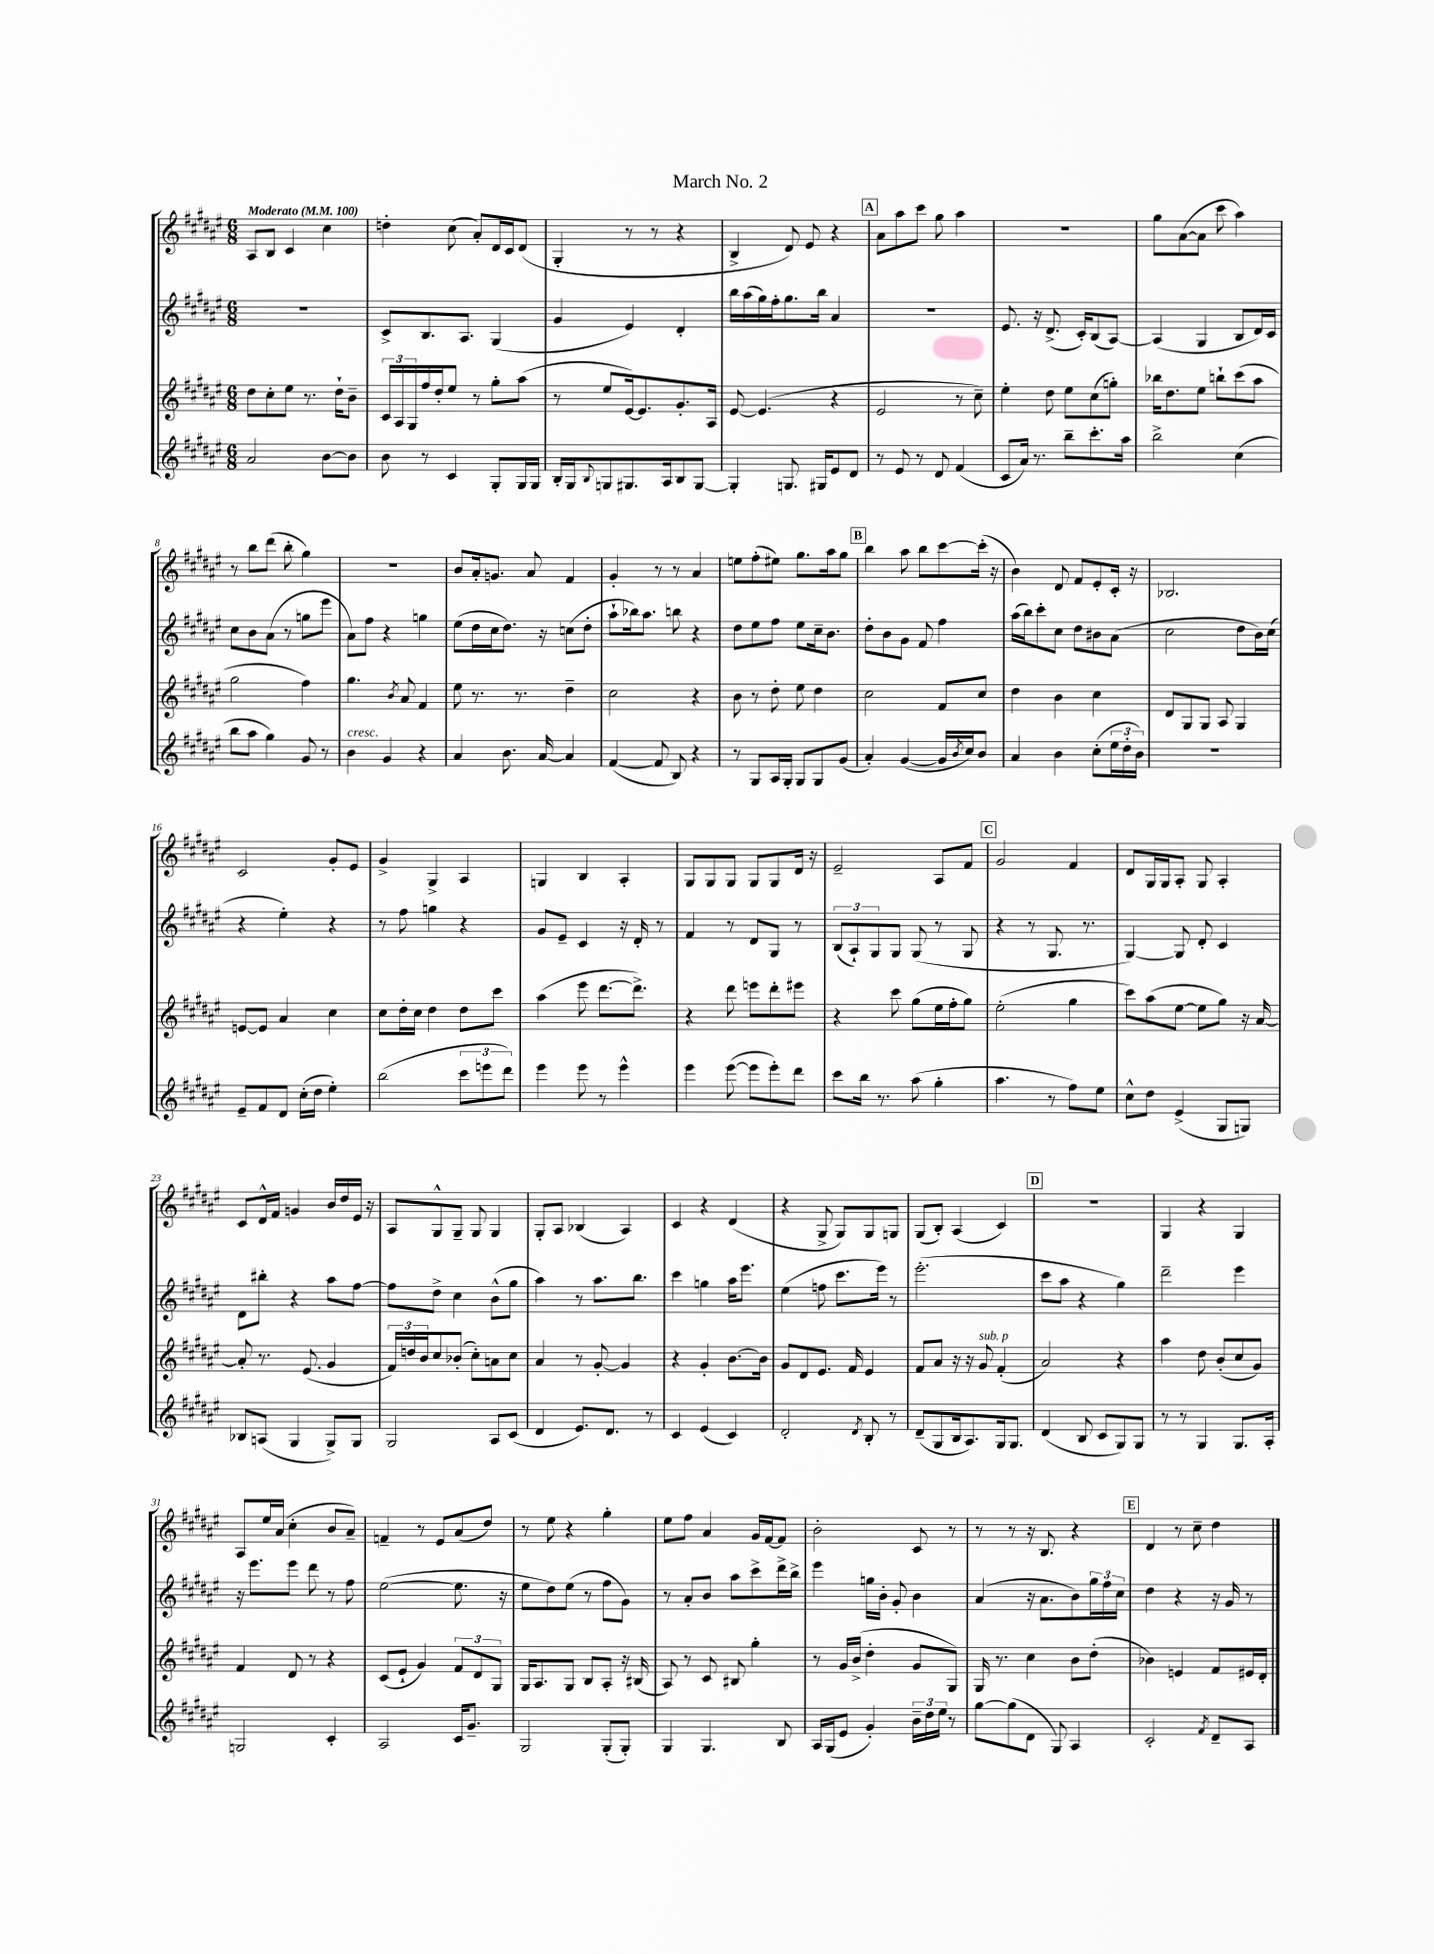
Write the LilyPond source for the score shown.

\header { title = "March No. 2" }
<<
\new StaffGroup <<
\new Staff = "s0" {
    \clef treble \key fis \major \numericTimeSignature \time 6/8 \tempo "Moderato" 4 = 100
    ais8 b8 cis'4 cis''4 |
    d''4-. cis''8( ais'8-.) dis'16 cis'16 dis'8( |
    gis4-. r8 r8 r4 |
    b4-> dis'8) eis'8 r4 |
    \mark \markup { \box "A" } ais'8 ais''8 cis'''8 gis''8 ais''4 |
    R2. |
    gis''8 ais'8~( ais'8 cis'''8 ais''4) |
    r8 b''8 dis'''8( b''8-. gis''4) |
    R2. |
    b'8 ais'16-. g'8. ais'8 fis'4 |
    gis'4-. r8 r8 ais'4 |
    e''8 fis''8-.( eis''8) gis''8. ais''16 gis''8 |
    \mark \markup { \box "B" } b''4 ais''8 b''8 cis'''8~ cis'''16-.( r16 |
    b'4) dis'8 fis'8 eis'8-. cis'16-. r16 |
    bes2. |
    cis'2 gis'8-. eis'8 |
    gis'4-> gis4-> ais4 |
    g4 b4 ais4-. |
    gis8 gis8 gis8 gis8 gis8 dis'16 r16 |
    eis'2-- ais8 fis'8 |
    \mark \markup { \box "C" } gis'2 fis'4 |
    dis'8 gis16 gis16 ais8-. gis8 ais4-. |
    cis'8 dis'16-^ fis'16 g'4 b'16 dis''16 eis'16 r16 |
    ais8 gis8-^ gis8-- gis8 gis4 |
    gis8-. ais8 bes4( ais4) |
    cis'4 r4 dis'4( |
    r4 gis8-> gis8) gis8 g8 |
    gis8( b8-.) ais4( cis'4) |
    \mark \markup { \box "D" } R2. |
    gis4 r4 gis4 |
    ais8 eis''16 ais'16( cis''4-. b'8 ais'8--) |
    f'4-- r8 eis'8 ais'8( dis''8) |
    r8 eis''8 r4 gis''4-. |
    eis''8 fis''8 ais'4 gis'16 fis'16~ fis'8 |
    b'2-. cis'8 r8 |
    r8 r8 r16 b8. r4 |
    \mark \markup { \box "E" } dis'4 r8 cis''8-- dis''4 \bar "|." |
}
\new Staff = "s1" {
    \clef treble \key fis \major \numericTimeSignature \time 6/8
    R2. |
    cis'8-> b8. ais8. gis4( |
    gis'4 eis'4) dis'4-. |
    b''16 ais''16( gis''16) fis''16-. gis''8. b''16 ais'4 |
    \mark \markup { \box "A" } R2. |
    eis'8. r16 dis'8.->( cis'16-.) b8( ais8~) |
    ais4( gis4 b8 dis'16) cis'16 |
    cis''8 b'8 ais'8( r8 g''8 eis'''8 |
    ais'8) fis''8 r4 g''4 |
    eis''8( dis''16 cis''16 dis''8.) r16 c''8( dis''8-. |
    ais''8-! bes''16) ais''8. b''8 r4 |
    dis''8 eis''8 fis''8 eis''8 cis''16-- b'8. |
    \mark \markup { \box "B" } dis''8-. b'8 gis'8 fis'8 fis''4 |
    ais''16( b''16) cis'''8-. cis''8 dis''8 bis'8 ais'8( |
    cis''2 dis''8 b'16) cis''16( |
    r4 eis''4-.) r4 |
    r8 fis''8 g''4 r4 |
    gis'8 eis'8-- cis'4 r16 dis'16-. r8 |
    fis'4 r8 dis'8 gis8 r8 |
    \tuplet 3/2 { b8( ais8-!) gis8 } gis8 gis8( r8 gis8 |
    \mark \markup { \box "C" } r4 r8 gis8. r8. |
    gis4~) gis8 dis'8-. cis'4 |
    dis'8 bis''8-. r4 ais''8 fis''8~ |
    fis''8 dis''8-> cis''4 b'8-^( gis''8 |
    ais''4) r8 ais''8. b''8. |
    cis'''4 g''4 ais''16 eis'''8. |
    eis''4( f''8 cis'''8. eis'''16) r8 |
    eis'''2.-.( |
    \mark \markup { \box "D" } cis'''8 ais''8 r4 gis''4) |
    dis'''2-- eis'''4 |
    r16 eis'''8. eis'''8 dis'''8 r8 fis''8 |
    eis''2~( eis''8. r16 |
    eis''8 dis''8) eis''8( r8 fis''8 gis'8) |
    r8 ais'8-. b'8 ais''8 cis'''8-> dis'''16-> b''16-> |
    eis'''4 g''16 b'16-. gis'8-. b'4 |
    ais'4( r16 ais'8. b'8) \tuplet 3/2 { gis''16 fis''16 cis''16 } |
    \mark \markup { \box "E" } dis''4 r4 r16 gis'16 r8 \bar "|." |
}
\new Staff = "s2" {
    \clef treble \key fis \major \numericTimeSignature \time 6/8
    dis''8 cis''8-. eis''8 r8. dis''16-! b'8-- |
    \tuplet 3/2 { cis'16 ais16 gis16 } fis''16 dis''16-. eis''8 r8 gis''8-. ais''8( |
    r8 eis''8 eis'16~) eis'8. gis'8.-. ais16 |
    eis'8~ eis'4.( r4 |
    \mark \markup { \box "A" } eis'2 r8 cis''8--) |
    eis''4-. dis''8 eis''8 cis''8( g''8-.) |
    bes''16 dis''8. eis''8 b''8-! cis'''8( ais''8 |
    gis''2 fis''4) |
    gis''4. \acciaccatura { b'8 } ais'8 fis'4 |
    eis''8 r8. r8. dis''4-- |
    cis''2 r4 |
    b'8 r8 dis''8-. eis''8 dis''4 |
    \mark \markup { \box "B" } cis''2 fis'8 cis''8 |
    dis''4 b'4 cis''4 |
    dis'8 gis8 gis8 ais8 gis4 |
    e'8~ e'8 ais'4 cis''4 |
    cis''8 dis''16-. cis''16 dis''4 dis''8 cis'''8 |
    ais''4( eis'''8 dis'''8.~ dis'''8.->) |
    r4 dis'''8 e'''8 dis'''8-. eis'''8 |
    r4 cis'''8 gis''8( eis''16 fis''16-. gis''8) |
    \mark \markup { \box "C" } eis''2-.( gis''4 |
    cis'''8) ais''8( eis''8~ eis''8 gis''8) r16 ais'16~ |
    ais'8-. r8. eis'8.( gis'4 |
    \tuplet 3/2 { fis'16) d''16 b'16 } cis''8 bes'8-.( cis''8-.) a'8 cis''8 |
    ais'4 r8 gis'8~-. gis'4 |
    r4 gis'4-. b'8.~ b'16 |
    gis'8 dis'8 eis'8. fis'16 eis'4 |
    fis'8 ais'8 r16 r16 gis'8^\markup { \italic "sub. p" } fis'4-.( |
    \mark \markup { \box "D" } ais'2) r4 |
    ais''4 dis''8 b'8-.( cis''8 gis'8) |
    fis'4 dis'8 r8 r4 |
    cis'8( eis'8-! gis'4) \tuplet 3/2 { fis'8 dis'8 gis8 } |
    gis16 ais8. gis8 b8 ais8-. r16 bis16( |
    ais8) r8 cis'8 bis8 gis''4-. |
    r8 gis'16 b'16->( dis''4-. gis'8 gis8) |
    gis16 r8. cis''4 b'8 dis''8-.( |
    \mark \markup { \box "E" } bes'4) e'4 fis'8 eis'16 dis'16-. \bar "|." |
}
\new Staff = "s3" {
    \clef treble \key fis \major \numericTimeSignature \time 6/8
    ais'2 b'8~ b'8 |
    b'8 r8 cis'4 gis8-. gis16 gis16 |
    b16-. gis16 \appoggiatura { b8 } g8 gis8. ais16 b8 gis8~ |
    gis4-. g8. gis16 eis'8 dis'8 |
    \mark \markup { \box "A" } r8 eis'8 r8 dis'8 fis'4( |
    cis'8 ais'16) r8. b''8-- cis'''8.-. ais''16 |
    b''2-> cis''4( |
    b''8 ais''8 gis''4) gis'8 r8 |
    b'4^\markup { \italic "cresc." } gis'4 r4 |
    ais'4 b'8. ais'16~ ais'4 |
    fis'4~( fis'8 b8) r4 |
    r8 gis8 ais16 gis16-. gis8 gis8 gis'8( |
    \mark \markup { \box "B" } ais'4-.) gis'4~( gis'16 \acciaccatura { b'8 } cis''16) b'8 |
    ais'4 b'4 cis''8-.( \tuplet 3/2 { eis''16 dis''16-. b'16) } |
    R2. |
    eis'8-- fis'8 dis'8 cis''16-.( dis''16 eis''4-.) |
    b''2( \tuplet 3/2 { cis'''8 e'''8 dis'''8) } |
    eis'''4 eis'''8 r8 eis'''4-^ |
    eis'''4 eis'''8~( eis'''8 eis'''8-.) dis'''8 |
    cis'''8 b''16 r8. ais''8( gis''4-. |
    \mark \markup { \box "C" } ais''4. r8 fis''8) eis''8 |
    cis''8-^ dis''8 eis'4->( gis8 g8) |
    bes8 a8( gis4 gis8->) gis8 |
    gis2 ais8 cis'8( |
    dis'4 eis'8.) dis'8. r8 |
    cis'4 eis'4( cis'4) |
    dis'2-. \acciaccatura { dis'8 } b8-. r8 |
    dis'8--( gis8 b16 ais8.) gis16 gis8. |
    \mark \markup { \box "D" } dis'4( b8 cis'8 gis8) gis8 |
    r8 r8 gis4 gis8. ais16-. |
    g2 cis'4-. |
    ais2 cis'16 gis'8.-- |
    gis2 gis8-.( gis8-.) |
    gis4 gis4. b8 |
    ais16 gis16( eis'8 gis'4-.) \tuplet 3/2 { b'16-- dis''16 eis''16 } r8 |
    gis''8~ gis''8( dis'8 gis8) ais4 |
    \mark \markup { \box "E" } cis'2-. \acciaccatura { fis'8 } dis'8-- ais8 \bar "|." |
}
>>
>>
